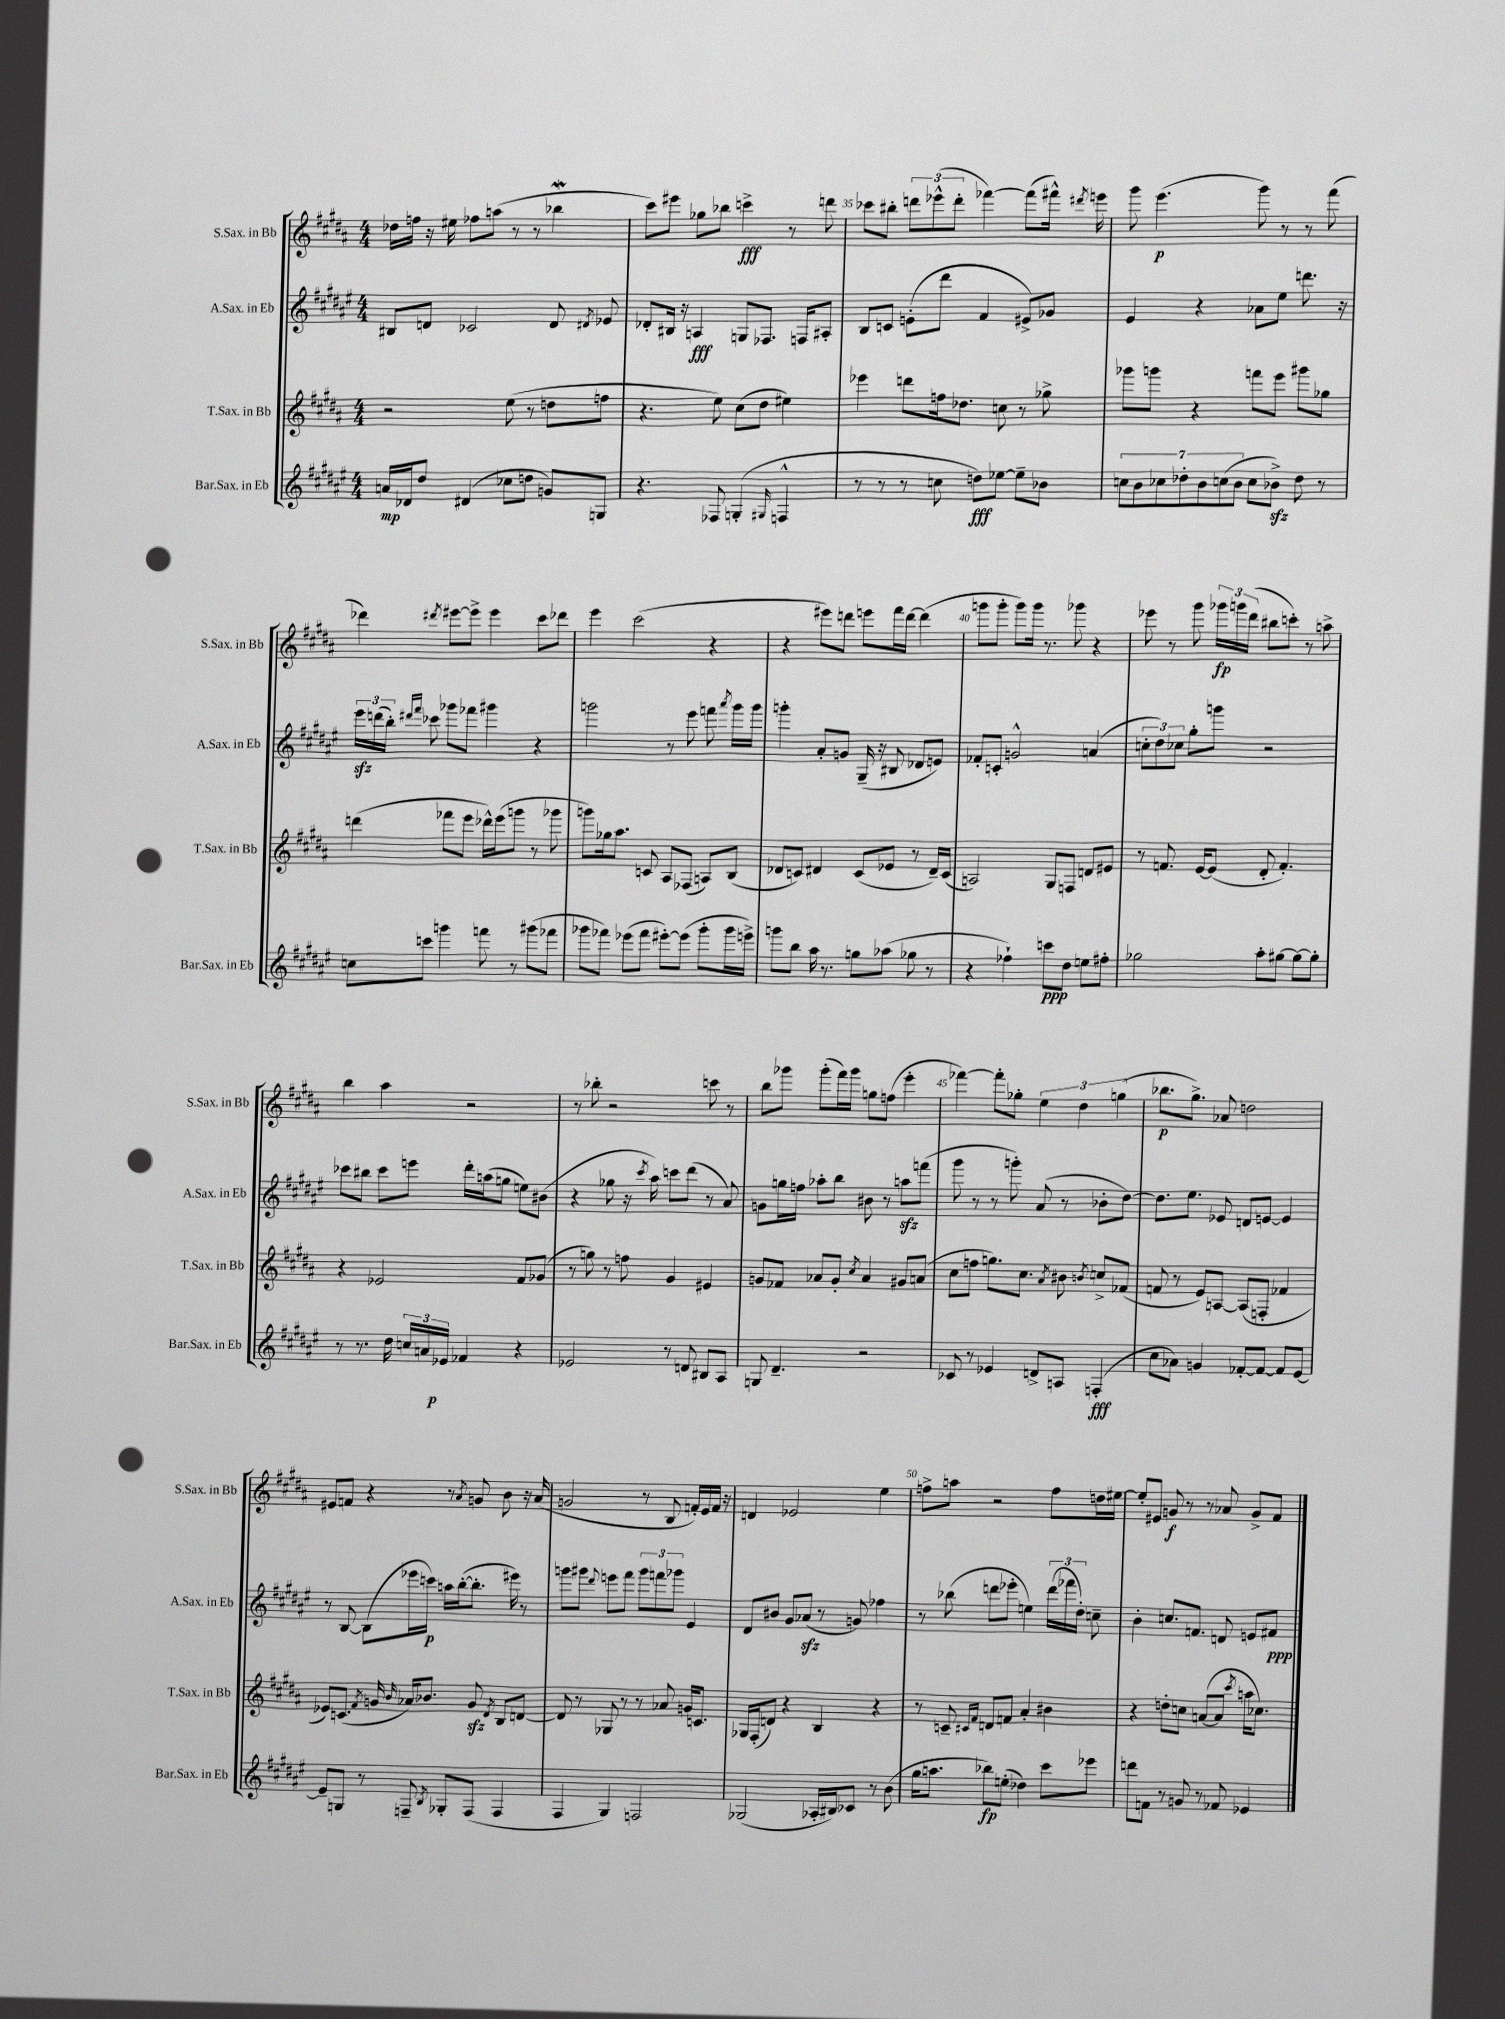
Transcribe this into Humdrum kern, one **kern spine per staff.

**kern	**kern	**kern	**kern
*staff4	*staff3	*staff2	*staff1
*clefG2	*clefG2	*clefG2	*clefG2
*k[f#c#g#d#a#e#]	*k[f#c#g#d#a#]	*k[f#c#g#d#a#e#]	*k[f#c#g#d#a#]
*M4/4	*M4/4	*M4/4	*M4/4
16a	2r	8B#	16dd-
16d-	.	.	16ff
8dd#	.	8d	16r
.	.	.	16ee#
(4d#	.	2c-	8ff-
.	.	.	(8aa
8cc-	(8ee	.	8r
8dd	8r	.	8r
8g)	8dd	8d	4bb-
.	.	8qd#	.
8G	8ff	8e-	.
=	=	=	=
4.r	4.r	8d-'	8ccc#)
.	.	16B#	8eee#
.	.	16r	.
.	.	4A	8gg-
8F-	8ee)	.	8bb-
(4G'	(8cc#	8G	4ccc^
.	8dd#	8.F-	.
16qqG#	.	.	.
4F^^	4ee#)	.	8r
.	.	16F	.
.	.	8A#'	8ddd
=	=	=	=
8r	4eee-	8B	8ccc-
8r	.	8c	8bb#'
8r	8ddd	(8e'	12ddd
.	.	.	(12eee-^^
8cc	16ff	8ddd#	.
.	.	.	12ddd'
.	8.dd-	.	.
8dd)	.	4f#	[4fff-)
[8ee-	8cc	.	.
8ee-~]	8r	8e#^)	(8fff-]
8b-	8gg-^	8g-	16fff#^^)
.	.	.	8qddd#
.	.	.	16eee
=	=	=	=
14cc	8ggg-	4e#	8ggg#
14b	.	.	.
.	8ggg	.	(4.eee
14cc-	.	.	.
14dd-'	.	.	.
.	4r	4r	.
14b	.	.	.
(14cc	.	.	.
14b	.	.	.
8cc	8fff	8a-	8ggg#)
8b-^)	8eee	8ee#	8r
8dd-	8ggg#	8.ddd	8r
8r	8gg-	.	(8fff#
.	.	16r	.
=	=	=	=
8cc	(4ddd	24eee#	4ddd-)
.	.	(24ddd	.
.	.	24bb')	.
.	.	16qqddd#	.
.	.	16qqfff#	.
8ccc	.	8ccc-	.
.	.	.	8qddd#
4ggg	8fff-	8ggg-	[8eee#
.	8eee	8fff-	8eee#^]
8fff	16ddd-^^)	4ggg#	4eee#
.	(16eee	.	.
8r	8ggg	.	.
(8ggg#	8r	4r	8ccc#
8fff-	8ggg-	.	8ddd-
=	=	=	=
8ggg-	8ggg)	2ggg	4eee
8fff-)	16gg-	.	.
.	8.aa#	.	.
(8eee-	.	.	(2ccc#
8fff-	8c	.	.
[8eee#')	8A#	8r	.
(8eee#]	(8F-	8eee#	.
8ggg-'	8A)	8fff	4r
.	.	8qaaa#	.
16ggg-	(8B	16ggg	.
16eee^)	.	16ggg	.
=	=	=	=
8ggg	8d-	4ggg'	4r
8bb	8c)	.	.
16aa#	4d#	8a#'	8eee#)
8.r	.	.	.
.	.	8g	8ddd
8gg	(8c	(16G#~	8eee
.	.	16r	.
(8aa-	8e-	8B#	16fff#
.	.	.	[16ddd
8gg-	8r	8d-	(4ddd]
8r	16d#~)	8e)	.
.	(16c	.	.
=	=	=	=
4r	2A)	8f-'	8ggg
.	.	8c'	8ggg'
4ff-`)	.	2g^^	8ggg)
.	.	.	16ggg
.	.	.	8.r
8ccc	8G#	.	.
8dd#	8F	.	8ggg-
8ee	8d	(4a	4r
8ff#'	8e#	.	.
=	=	=	=
2gg-	8r	12cc'	8eee-
.	.	12dd#)	.
.	8.f	.	8r
.	.	12cc-	.
.	.	8gg#'	8ggg#
.	[16e	.	.
.	(8e]	8ggg	24ggg-
.	.	.	24ggg
.	.	.	(24ddd#
8aa#'	8d#'	2r	8bb#
[8gg#	4.f')	.	8ccc')
8gg#_	.	.	8r
8gg#']	.	.	8aa^
=	=	=	=
8r	4r	8ccc-	4bb
8.r	.	8bb#	.
.	2e-	8ccc-	4aa#
16dd#	.	.	.
24cc	.	8eee	.
24a	.	.	.
24e-	.	.	.
4f-	.	16ddd#'	2r
.	.	(16aa	.
.	.	8gg	.
4r	8f#	8ee)	.
.	(8g-	(8b#	.
=	=	=	=
2e-	8r	4r	8r
.	8gg)	.	8bb-'
.	8r	8gg-	2r
.	8ff	16r	.
.	.	8qccc#	.
.	.	16aa#)	.
8r	4g#	8ccc	.
8d	.	(8ddd#	.
8B#	4e#	8r	8ccc
8A#	.	8a#)	8r
=	=	=	=
8G	8g	8g	8bb
4.d#~	8f-	16gg	8ggg-
.	.	16ff	.
.	8a-	8aa-'	(8ggg-'
.	8g'	8bb	16fff#)
.	.	.	16ggg-
.	8qcc#	.	.
2r	4a-	8b#	8gg
.	.	8r	(8ff
.	8g#	8aa	4eee'
.	(8a	(8fff	.
=	=	=	=
8c-	8cc#	8ggg#	[4fff-)
8r	8ff	8r	.
4e-	8.gg)	8r	8fff-']
.	.	8ggg')	8gg-'
.	8.cc#	.	.
8d^	.	(8a#	6ee
.	8qa#	.	.
8A	8b#	8r	.
.	.	.	6dd#
.	8qb	.	.
(4F'	8cc^	8b-'	.
.	.	.	(6gg
.	(8f-	[8dd#)	.
=	=	=	=
8cc#	8f	8.dd#]	8.bb-
8a-)	8r	.	.
.	.	8.ee#	8.gg#^)
4g	8e)	.	.
.	[8A	8e-	8a-
[8f-'	(8A]	8d	2dd
8f-_	8F'	[8e	.
8f-]	4f-	4e]	.
[8e#	.	.	.
=	=	=	=
8e#~]	8e-)	8r	8e#
8G	(8.c	[8B	8f
8r	.	(8B]	4r
.	8qf#	.	.
.	16g	.	.
.	16qqb	.	.
8F~	16a-)	16eee-	.
.	8.b-	16ccc)	.
8qB	.	.	.
8G-'	.	16aa	8r
.	.	([16bb'	.
.	.	.	8qa#
(8F	8g	8.bb']	8g
.	8qd#	.	.
4F	8B	.	8b
.	.	16eee#)	.
.	[8d	8r	16r
.	.	.	(16a#
=	=	=	=
4F#	8d]	8ggg	2g
.	8r	8ggg#	.
.	.	8qqddd#	.
4G#)	8G-	8eee	.
.	8r	8fff#	.
2F	8r	12ggg#	8r
.	.	12fff	.
.	8a-	.	8B
.	.	12ggg-	.
.	16g	4e#	16f')
.	8.c	.	16e
.	.	.	16f
.	.	.	16r
=	=	=	=
(2G-	16G-	8d#	4d
.	(16F#'	.	.
.	8d)	8b#	.
.	4r	8g#	2e-
.	.	(8a-	.
16A-'	4B	8r	.
16B#)	.	.	.
8c-	.	8g)	.
8r	4r	4ff-	4ee
(8b	.	.	.
=	=	=	=
16gg#	8r	8r	8ff^
8.aa	.	.	.
.	8c~	(8bb-	8aa
.	16qqc#	.	.
.	16qqf#	.	.
8bb-)	8d	8ddd	2r
(8ee'	8f	8eee-'	.
4dd-)	4a#'	4ee)	.
8ccc#	4b#	(24ddd	8ff
.	.	24fff-	.
.	.	24dd#')	.
8eee-	.	8cc~	16dd
.	.	.	[16ee#
=	=	=	=
8ddd	4r	4b'	8ee#']
8f	.	.	8e#
8r	8dd'	8.cc	8g
8g	8cc	.	8r
.	.	8.f	.
8r	([8a	.	8r
8f-	8a]	8d	8a-
.	8qccc#	.	.
4e-	16aa	8e	8g^
.	8.cc-)	.	.
.	.	8f#	8f#
==	==	==	==
*-	*-	*-	*-
